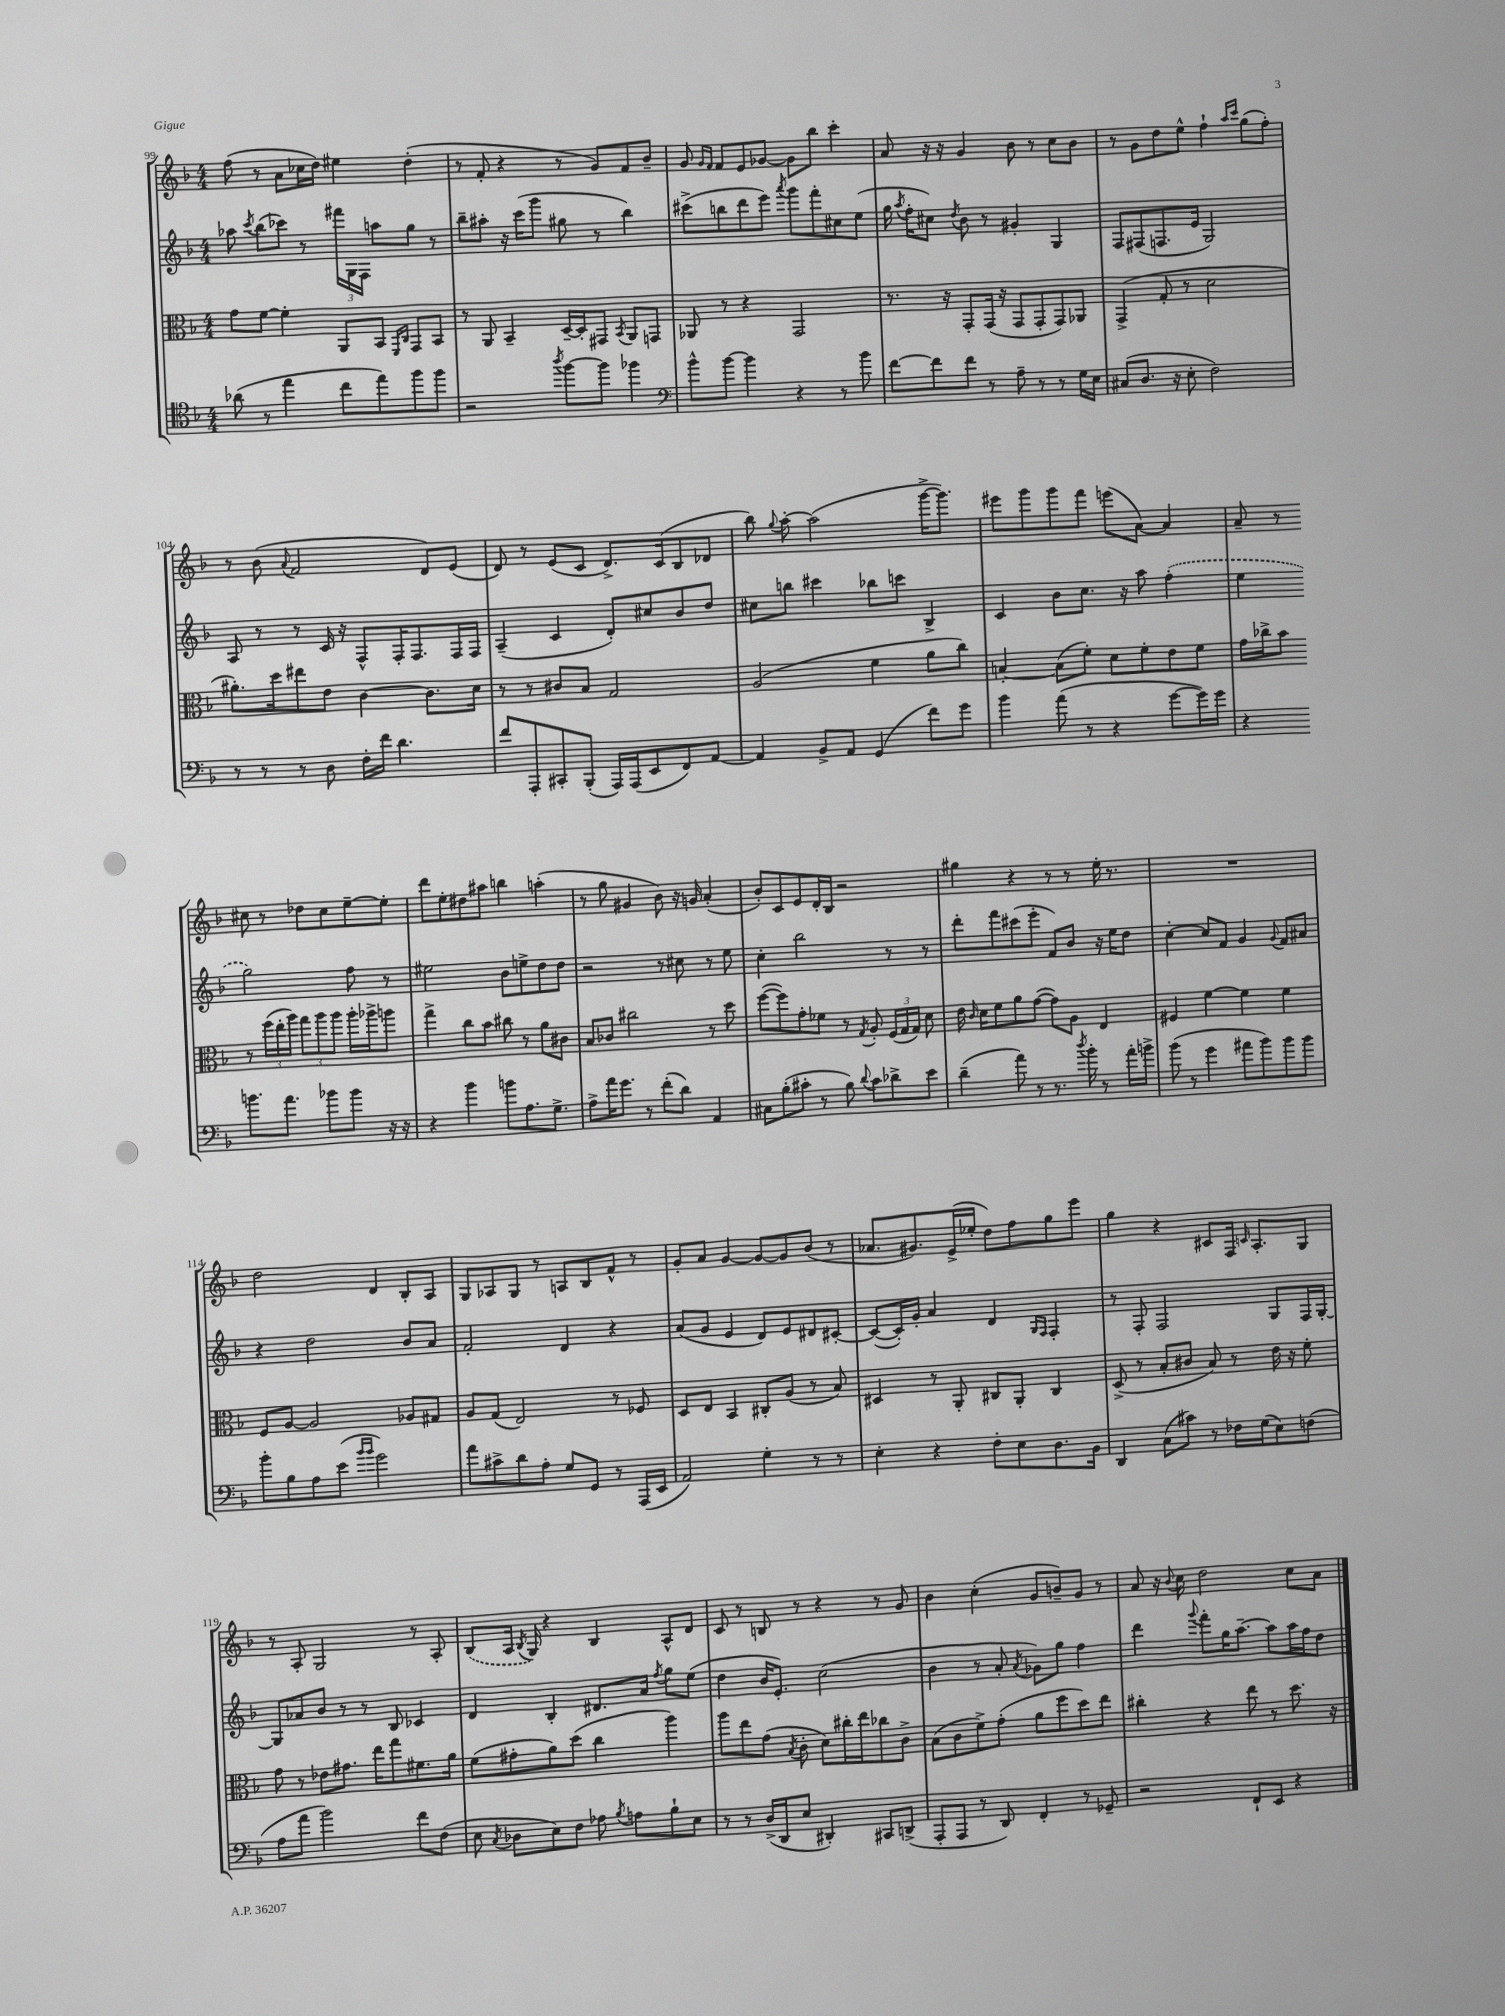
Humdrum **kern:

**kern	**kern	**kern	**kern
*part4	*part3	*part2	*part1
*staff4	*staff3	*staff2	*staff1
*clefC4	*clefC3	*clefG2	*clefG2
*k[b-]	*k[b-]	*k[b-]	*k[b-]
*M4/4	*M4/4	*M4/4	*M4/4
=99	=99	=99	=99
(8a-X\	8g\L	8aa-X\	(8ff\
.	.	8qccc/	.
8r	[8f\J	(8bb-\L	8r
4ee\	4f'\]	8ccc-X\J)	8a\L
.	.	8r	16cc-X\L
.	.	.	16dd\JJ)
8cc\L	8AA/L	24fff#X\LL	4ee#X\
.	.	24G\	.
.	.	24F\JJ	.
8ee\)	8BB-/J	8aan\L	.
.	16qqFF/LL	.	.
.	16qqC/JJ	.	.
8ff\	8GG/L	8gg\J	(4dd'\
8ff\J	8BB-/J	8r	.
=100	=100	=100	=100
2r	8r	8bb-~\L	8r
.	8AA/	8aa#X'\J	8f'/
.	4BB-~/	16r	4r
.	.	(16ccc\KL	.
.	.	8ggg\J	.
8qaa/	.	.	.
[8ff\L	[16D~/LL	8gg#X\	8r
.	16D'/J]	.	.
8ff\J]	8GG#X/J	8r	8g/L)
.	8qBB-/	.	.
4ff-X\	8AA/L	4bb-\)	8f/
.	8GGn/J	.	8b-~/J
=101	=101	=101	=101
*clefF4	*	*	*
8b-^^\L	8AA-X/	(8ccc#X^\L	8g/
.	.	.	16qqg/LL
.	.	.	16qqf/JJ
[8b-\J	8r	8bbn\	8f/L
4b-\]	4r	8ddd\	8e/
.	.	8eee\J)	[8g-X/J
.	.	8qaaa/	.
4r	2GG/	8ggg\L	8g-\L]
.	.	8fff'\	8bb-\J
8r	.	8cc#X\	4ccc'\
8b-\	.	(8ee\J	.
=102	=102	=102	=102
[8f\L	8.r	16gg\	8a/
.	.	8qaa/	.
.	.	16ff'\KL	.
8f\]	.	8cc#X\J)	16r
.	16r	.	16r
.	.	8qdd/	.
8f\J	8GG'/L	8b-\	4g/
8r	(16GG/Jk	8r	.
.	16r	.	.
8A~\	8GG/L	4g#X'/	8b-\
8r	8GG'/	.	8r
8r	8GG/)	4G/	8cc\L
16G\LL	8AA-X/J	.	8b-\J
16E\JJ	.	.	.
=103	=103	=103	=103
(8C#X/L	(4GG^/	8F/L	8r
8.D/J	.	(8F#X/	8g\L
.	8G'/	8.Fn/	8dd\
16r	.	.	.
8E'\	8r	.	8ee^^\J
.	.	16e/Jk	.
2F\)	2d\	2G/)	4ff`\
.	.	.	16qqaa/LL
.	.	.	16qqccc/JJ
.	.	.	(8gg\L
.	.	.	8ff'\J)
!!LO:LB:g=z
=104	=104	=104	=104
8r	8.a#X'\L)	8A/	8r
8r	.	8r	(8b-\
.	16dd\k	.	.
.	.	.	8qqa/
8r	8ee#X\	8r	2f/
8D\	8e\J	16c/	.
.	.	16r	.
16F'\LL	[4c\	8F^^/L	.
16f\JJ	.	.	.
4.d\	.	16F'/K	.
.	.	8.F/	.
.	8.c\L]	.	8d/L)
.	.	16F/L	(8e/J
.	16d\Jk	16F/JJ	.
=105	=105	=105	=105
8f/L	8r	(4A~/	8d/)
8AAA'/	8r	.	8r
8CC#X'/	8c#X/L	4c/	(8e/L
(8BBB-'/J	8B-/J	.	8c/J
16AAA/LL)	2G/	8d'/L)	8.d^/L)
(16AAA/J	.	.	.
8EE/	.	8cc#X/	.
.	.	.	(16c/k
8FF/)	.	8b-/	8B-/
[8AA/J	.	8dd/J	8d-X/J
=106	=106	=106	=106
4AA/]	(2A/	8cc#X\L	8bb-\)
.	.	.	8qqgg/
.	.	8bbn\J	[8aa'\
8BB-^/L	.	4ccc#X\	(2aa\]
8AA/J	.	.	.
(4GG/	4f\	8bb-X\L	.
.	.	8cccn\J	.
8f\L)	8a\L	4B-^/	[16ggg^\KL
.	.	.	8.ggg\J])
8g\J	8cc\J)	.	.
=107	=107	=107	=107
4b-\	[4Bn'/	4c/	8eee#X\L
.	.	.	8ggg\
(8a\	(8B\L]	8b-\L	8ggg\
8r	8f'\J)	8.cc\J	8fff\J
4r	8d\L	.	(8eeen\L
.	.	16r	.
.	8f'\	8aa\	[8a\J)
[8g\L	8e\	(4ff'\	4a/]
16g\L])	8f\J	.	.
16g\JJ	.	.	.
=108	=108	=108	=108
4r	16g\LL	4ee\	8a~/
.	16cc-X^\J	.	.
.	8b-\J	.	8r
8.bn\L	8r	2gg\)	8cc#X\
.	(24ff\LL	.	8r
.	24ee'\	.	.
8.a\J	.	.	.
.	24aa\JJ)	.	.
.	12gg\L	.	8dd-X\L
.	12aa\	.	.
8b-X\L	.	.	8cc#\
.	12aa\J	.	.
8b-\J	16aa'\LL	8ff\	[8ee~\
.	16aa-X^\J	.	.
16r	8aan\J	8r	8ee'\J]
16r	.	.	.
!!LO:LB:g=z
=109	=109	=109	=109
4r	4gg^\	2ee#X\	8ddd\L
.	.	.	8ee'\
4b-\	8cc\L	.	8dd#X\
.	8b-\J	.	8aa#X\J
8bn\L	8cc#X\	8b-\L	4bbn\
8.A\	8r	8een^\	.
.	8a\L	8dd\	(4aan'\
8.G^\J	.	.	.
.	8c#X\J	8dd\J	.
=110	=110	=110	=110
8A^\L	8B-/L	2r	8r
16a\K	8c-X/J	.	8gg\
8.g\J	.	.	.
.	2cc#X\	.	4g#X/
8r	.	.	.
(8f'\L	.	8r	8b-\)
8d\J)	.	8cc#X\	16r
.	.	.	16gn/
4AA/	8r	8r	(4a'/
.	8dd\	8ee\	.
=111	=111	=111	=111
8C#X\L	([8ff\L	4cc'\	8b-'/L)
(8B-'\	8ff\])	.	8c/
8c#X'\J	8g'\	2bb-\	8e/
8r	8f-X\J	.	16d'/L
.	.	.	16B-/JJ
8B-\)	8r	.	2r
8qqd/	8qG/	.	.
8c#\L	8A'/	.	.
8d-X^\	(24F/LL	8r	.
.	24G/	.	.
.	24G/JJ)	.	.
8e\J	8d\	8r	.
=112	=112	=112	=112
(4d~\	16e\	8ddd'\L	4gg#X\
.	16qqc/	.	.
.	16d\KL	.	.
.	8f\	8fff\	.
8a\)	8a\	(8ccc#X\	4r
8r	([8g\J	8eee'\J	.
8.r	8g\L])	8f/L)	8r
.	8A\J	8b-/J	8r
8qdd/	.	.	.
16b-'\	.	.	.
8r	4E/	16r	16ee'\
.	.	16ee\KL	8.r
16a'\LL	.	8dd\J	.
16bn^\JJ	.	.	.
=113	=113	=113	=113
(8b-\	4F#X/	[4cc'\	1r
8r	.	.	.
4g\	[4f\	8cc/L]	.
.	.	8f/J	.
8a#X\L	4f\]	4g/	.
8b-\)	.	.	.
.	.	8qqg/	.
8b-\	4f\	8f/L	.
8b-\J	.	8a#X/J	.
!!LO:LB:g=z
=114	=114	=114	=114
8b-'\L	8F/L	4r	2dd\
8B-\	[8A/J	.	.
8A\	2A/]	2dd\	.
(8e\J	.	.	.
16qqb-/LL	.	.	.
16qqb-/JJ	.	.	.
2g\)	.	.	4d/
.	8A-X/L	8b-/L	8B-'/L
.	8G#X/J	8a/J	8A/J
=115	=115	=115	=115
8a\L	8A/L	2f'/	8G/L
8c#X^\	(8G/J	.	8A-X/
8d\	2E/)	.	8G/J
8A'\J	.	.	8r
8G/L	.	4d/	8An/L
8GG/J	.	.	8B-/
8r	8r	4r	8f^^/J
(16AAA/LL	8F-X/	.	8r
16EE/JJ	.	.	.
=116	=116	=116	=116
2AA/)	8D/L	(8a/L	8g'/L
.	8E/J	8g/J	8a/J
.	4BB-/	4e/	[4g/
4G'\	8C#X'/L	8d/L)	8g/L_
.	(8A/J	8e/	8g/]
8r	8r	8d#X/	(8b-/J
8r	8B-/)	[8c#X'/J	8r
=117	=117	=117	=117
4E'\	4D#X/	(8c#/L_	8.a-X/L
.	.	16c#'/L])	.
.	.	16g'/JJ	8.g#X/)
4r	8r	4a/	.
.	8AA'/	.	(16e^/L
.	.	.	16ee-X'/JJ
8F'\L	8C#X/L	4d/	8dd\L)
8E\	8AA'/J	.	8ff\
.	.	16qqG/LL	.
.	.	16qqF/JJ	.
8.D\	4C#/	4F'/	8gg\
.	.	.	8eee\J
16BB-\Jk	.	.	.
=118	=118	=118	=118
4DD/	(8D^/	8r	4gg\
.	8r	8F'/	.
(8C\L	8B-'/L	2F/	4r
8c#X\J)	8c#X/J	.	.
8r	8B-/)	.	8c#X/L
16F-X\LL	8r	.	16F/Jk
.	.	.	16qqcn/
(16G\J	.	.	8.A'/L
8E\)	16e\	8G/L	.
.	16r	.	.
(8Fn\J	8f'\	16F/L	8G/J
.	.	[16G'/JJ	.
!!LO:LB:g=z
=119	=119	=119	=119
8A\L	8g\	8G/L]	8r
8a\J	8r	8a-X/	8A'/
2b-\)	8e-X\L	8b-/J	2G/
.	8.g#X\J	8r	.
.	.	8r	.
.	16ee\KL	.	.
.	8gg\	8B-/	.
8f\L	8.f#X\	4c-X/	8r
(8F\J	.	.	8A'/
.	16a\Jk	.	.
=120	=120	=120	=120
8E\	(8f\L	4d/	(8B-/L
8qC/	.	.	.
8D-X\L	8g#X'\	.	16A/Jk
.	.	.	8qB-/
.	.	.	16G/)
8E\)	8a\)	4B-'/	4r
8F\J	(8dd\J	.	.
8A-X\	4cc\	8.d#X/L	4B-/
8qB-/	.	.	.
8An\L	.	.	.
.	.	16a/Jk	.
.	.	8qff/	.
8B-`\	4aa\)	8gg\L	8A^^/L
8E\J	.	(8ee\J	8d/J
=121	=121	=121	=121
8r	8aa\L	4dd\	8c/
8r	8ee\	.	8r
(16D^/LL	(8g\J	16b-/KL	8Bn/
16DD/J	.	8.e'/J)	.
.	8qB-/	.	.
8E/J	8c'\	.	8r
4DD#X'/)	8d\L)	(2cc\	4r
.	16cc#X'\L	.	.
.	16ee\J	.	.
8CC#X/L	8cc-X\	.	8r
(8DDn^/J	8c^\J	.	8g/
=122	=122	=122	=122
8AAA'/L	(8B-\L	4b-\	4b-\
8AAA/J	8c\	.	.
8r	8f^\)	8r	(4cc'\
8DD/)	(8g'\J	8a'/	.
.	.	8qa/	.
4FF'/	8a\L	8g-X\L)	8g/L
.	8ff\	8gg\J	8bn~/)
8r	8dd\)	4ff\	8g/J
8GG-X~/	8ee\J	.	8r
=123	=123	=123	=123
2r	4cc#X'\	4ddd\	8a/
.	.	.	16r
.	.	.	8qqb-/
.	.	.	16cc\
.	.	8qqggg/	.
.	4r	8fff'\L	2dd\
.	.	16gg\K	.
.	.	[8.aa~\J	.
8FF`/L	8ee\	.	.
8EE/J	8r	8aa\L]	.
4r	8.dd\	16aa\L	8cc\L
.	.	16ff\J	.
.	.	8dd\J	8a\J
.	16r	.	.
==	==	==	==
*-	*-	*-	*-
